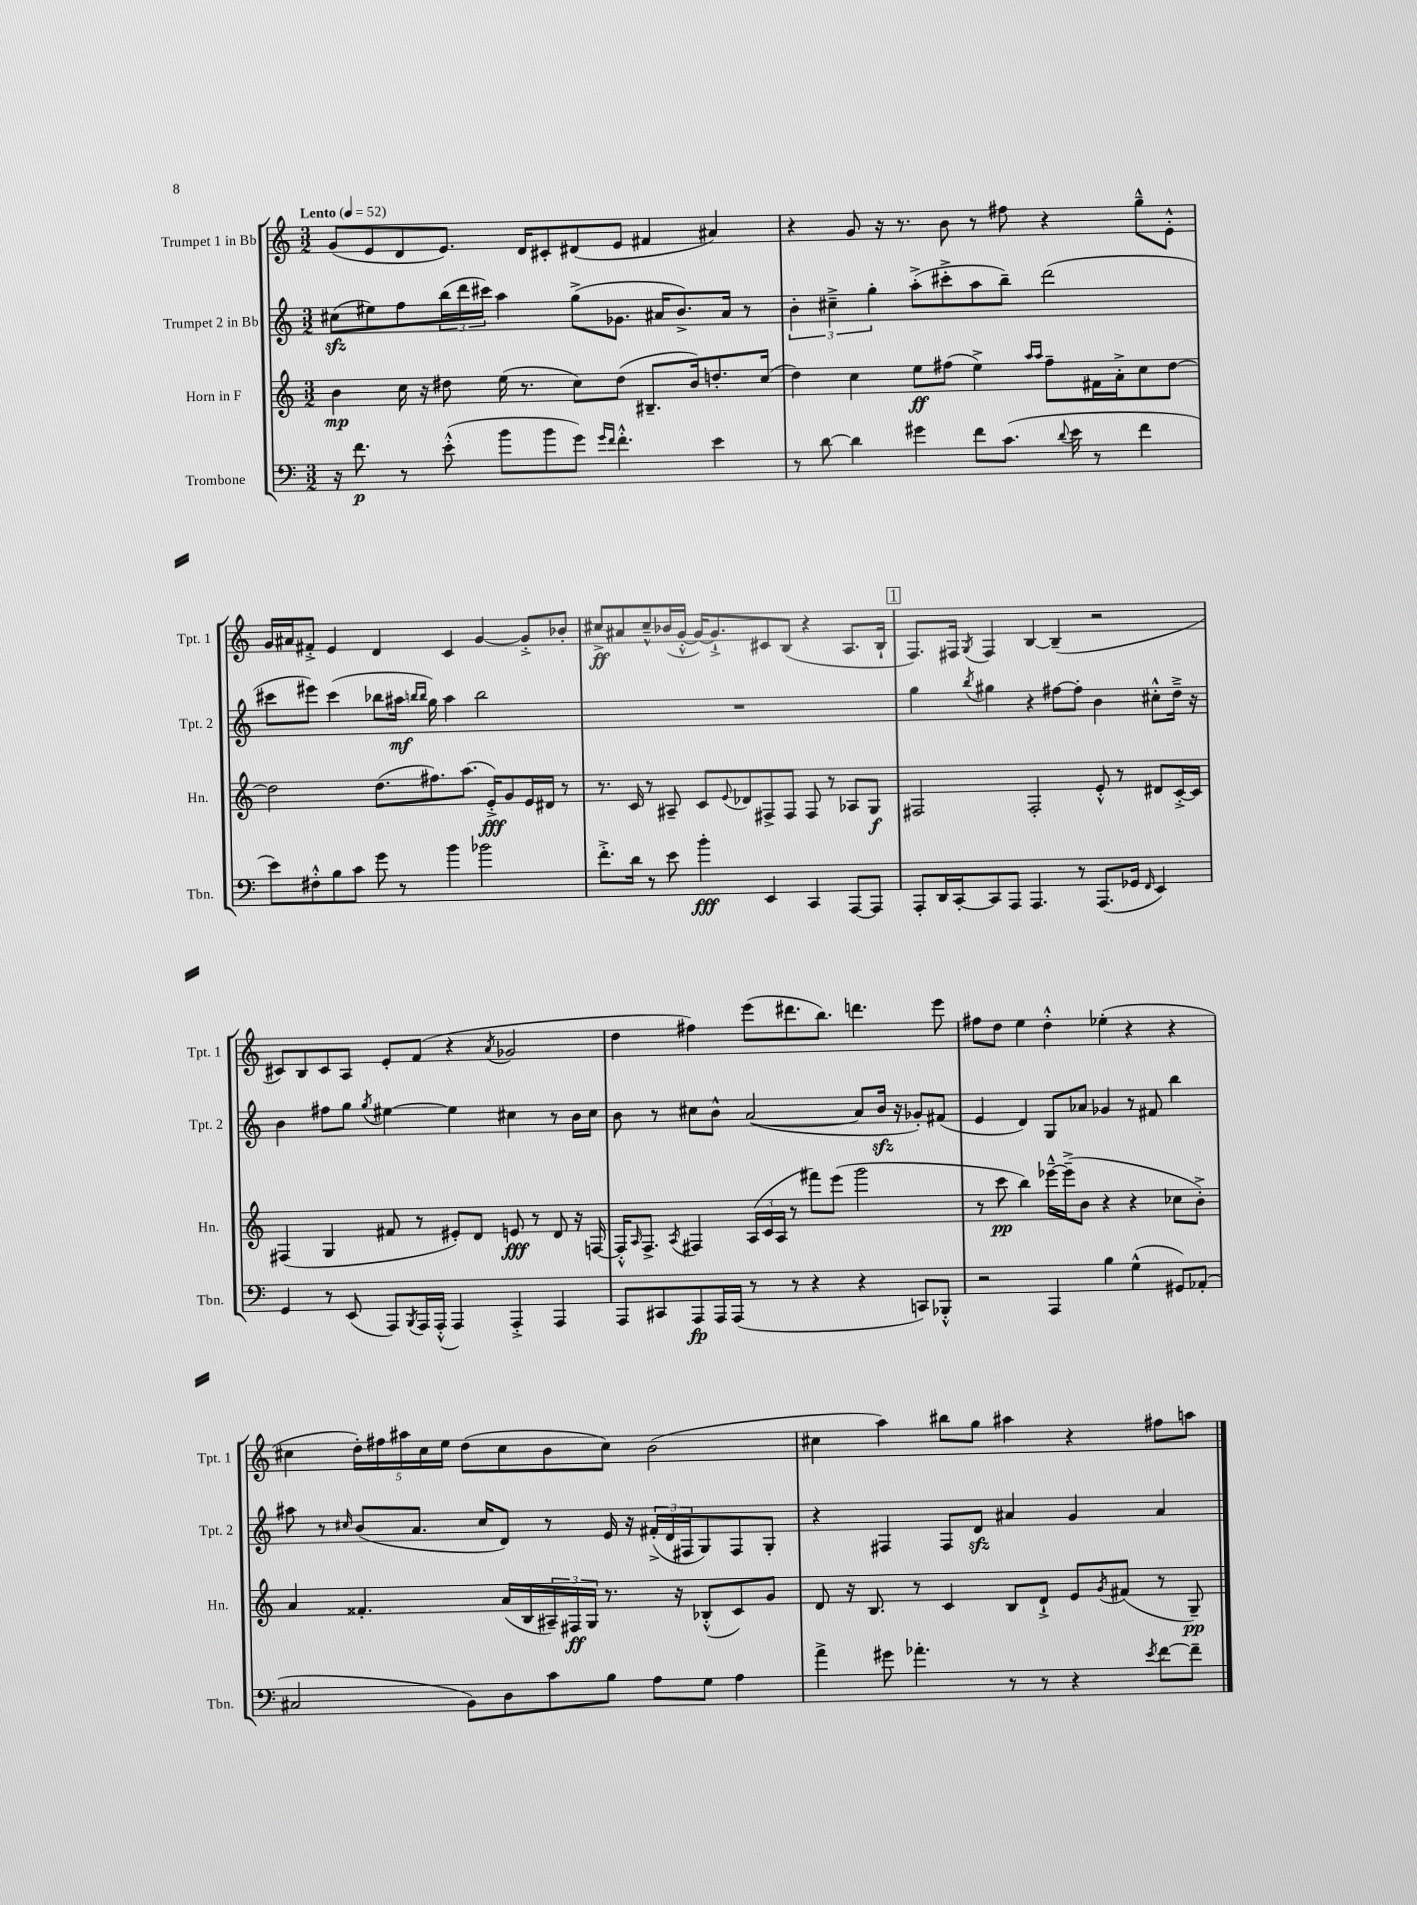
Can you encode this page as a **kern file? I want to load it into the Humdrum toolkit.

**kern	**dynam	**kern	**dynam	**kern	**dynam	**kern	**dynam
*part4	*part4	*part3	*part3	*part2	*part2	*part1	*part1
*staff4	*staff4	*staff3	*staff3	*staff2	*staff2	*staff1	*staff1
*I"Trombone	*	*I"Horn in F	*	*I"Trumpet 2 in Bb	*	*I"Trumpet 1 in Bb	*
*I'Tbn.	*	*I'Hn.	*	*I'Tpt. 2	*	*I'Tpt. 1	*
*clefF4	*	*clefG2	*	*clefG2	*	*clefG2	*
*k[]	*	*k[]	*	*k[]	*	*k[]	*
*M3/2	*	*M3/2	*	*M3/2	*	*M3/2	*
*MM52	*	*MM52	*	*MM52	*	*MM52	*
=1	=1	=1	=1	=1	=1	=1	=1
!	!	!	!	!	!	!LO:TX:a:B:t=Lento	!
16r	.	4b\	mp	(8cc#Xzz\L	.	(8g/L	.
8.f\	p	.	.	.	.	.	.
.	.	.	.	8ee#X\)	.	8e/	.
8r	.	16cc\	.	8ff\	.	8d/	.
.	.	16r	.	.	.	.	.
(8e'^^\	.	8dd#X\	.	(24bb\L	.	8.e/J)	.
.	.	.	.	24ddd\	.	.	.
.	.	.	.	24ccc#X\JJ)	.	.	.
8b\L	.	(16ee\	.	4aa\	.	.	.
.	.	8.r	.	.	.	16d/KL	.
8b\	.	.	.	.	.	8c#X'/	.
8g\J)	.	8cc\L)	.	(8gg^\L	.	(8d#X/	.
16qqg/LL	.	.	.	.	.	.	.
16qqf/JJ	.	.	.	.	.	.	.
4.f'^^\	.	(8dd#\J	.	8.g-X\J	.	8e/J	.
.	.	8.B#X~/L	.	.	.	4f#X/	.
.	.	.	.	16a#X/KL	.	.	.
.	.	.	.	8.b^/)	.	.	.
.	.	16b/k)	.	.	.	.	.
4e\	.	8.ddn'/	.	.	.	4a#X/)	.
.	.	.	.	16a#/Jk	.	.	.
.	.	.	.	8r	.	.	.
.	.	(16cc/Jk	.	.	.	.	.
=2	=2	=2	=2	=2	=2	=2	=2
8r	.	4dd\)	.	6b'\	.	4r	.
[8d\	.	.	.	.	.	.	.
.	.	.	.	6cc#X~^\	.	.	.
4d\]	.	4cc\	.	.	.	8g/	.
.	.	.	.	6gg'\	.	.	.
.	.	.	.	.	.	16r	.
.	.	.	.	.	.	8.r	.
4g#X\	.	8ee\L	ff	(8aa'^\L	.	.	.
.	.	(8ff#X\J	.	8ccc#X'^\	.	8b\	.
8f\L	.	4ee^\)	.	8aa\	.	8r	.
(8.c\J	.	.	.	8bb~\J)	.	8ff#X\	.
.	.	16qqaa/LL	.	.	.	.	.
.	.	16qqaa/JJ	.	.	.	.	.
.	.	8ff#~\L	.	(2ddd\	.	4r	.
8qqd/	.	.	.	.	.	.	.
16e\	.	.	.	.	.	.	.
8r	.	16f#X\L	.	.	.	.	.
.	.	16a'^\J	.	.	.	.	.
4f\	.	8cc\	.	.	.	8gg~^^\L	.
.	.	[8dd\J	.	.	.	8e'^^\J	.
!!LO:LB:g=z
=3	=3	=3	=3	=3	=3	=3	=3
8e\L)	.	2dd\]	.	8ccc#X\L	.	16g/LL	.
.	.	.	.	.	.	16a#X/J	.
8F#X'^^\	.	.	.	8eee#X\J)	.	8f#X'^/J	.
8B\	.	.	.	(4ccc#\	.	4e/	.
8c\J	.	.	.	.	.	.	.
8g\	.	(8.dd\L	.	8bb-X\L	.	4d/	.
8r	.	.	.	16aa#X\Jk	mf	.	.
.	.	.	.	16qqbbn/LL	.	.	.
.	.	.	.	16qqbb/JJ	.	.	.
.	.	8.ff#X\)	.	16gg\)	.	.	.
4b\	.	.	.	4aa#\	.	4c/	.
.	.	(8.aa\J	.	.	.	.	.
2b-X\	.	.	.	2bb\	.	[4g/	.
.	.	16e'^/KL)	fff	.	.	.	.
.	.	8g/	.	.	.	.	.
.	.	16e/L	.	.	.	8g'^/L]	.
.	.	16d#X/JJ	.	.	.	.	.
.	.	8r	.	.	.	8b-X'/J	.
=4	=4	=4	=4	=4	=4	=4	=4
8.f'^\L	.	8.r	.	1.r	.	8cc#X^/L	ff
.	.	.	.	.	.	8a#X/	.
16d\Jk	.	16c/	.	.	.	.	.
8r	.	8r	.	.	.	8cc#~^^/	.
8e\	.	8A#X~/	.	.	.	(16b-X/L	.
.	.	.	.	.	.	[16g'^^/JJ	.
4b'\	fff	8c/L	.	.	.	16g/KL_)	.
.	.	.	.	.	.	8.g`^/]	.
.	.	8qqe/	.	.	.	.	.
.	.	8d-X/	.	.	.	.	.
4EE/	.	8F#X^/	.	.	.	8c#X/	.
.	.	8F#/J	.	.	.	(8B/J	.
4CC/	.	8F#/	.	.	.	4r	.
.	.	8r	.	.	.	.	.
[8AAA/L	.	8A-X/L	.	.	.	8.A/L	.
8AAA/J]	.	8G/J	f	.	.	.	.
.	.	.	.	.	.	16B`/Jk	.
!!LO:REH:place=s1:t=1
=5	=5	=5	=5	=5	=5	=5	=5
8AAA'/L	.	2F#X/	.	4gg\	.	8.F/L)	.
16DD/L	.	.	.	.	.	.	.
[16CC'/J	.	.	.	.	.	16F#X/Jk	.
.	.	.	.	8qbb/	.	8qG/	.
8CC/]	.	.	.	4gg#X\	.	4F#/	.
8AAA/J	.	.	.	.	.	.	.
4.AAA/	.	2F#'/	.	4r	.	[4B/	.
.	.	.	.	[8ff#X\L	.	(4B~/]	.
8r	.	.	.	8ff#'\J]	.	.	.
(8.AAA/L	.	8e'^^/	.	4b\	.	2r	.
.	.	8r	.	.	.	.	.
16GG-X/Jk	.	.	.	.	.	.	.
16qqFF/	.	.	.	.	.	.	.
4EE/)	.	8d#X/L	.	8cc#X'^^\L	.	.	.
.	.	[16c'^/L	.	16dd~^\Jk	.	.	.
.	.	16c/JJ]	.	16r	.	.	.
!!LO:LB:g=z
=6	=6	=6	=6	=6	=6	=6	=6
4GG/	.	(4F#X/	.	4b\	.	8c#X/L)	.
.	.	.	.	.	.	8B/	.
8r	.	4G/	.	8ff#X\L	.	8c#/	.
(8EE/	.	.	.	8gg\J	.	8A/J	.
.	.	.	.	8qgg/	.	.	.
8AAA/L)	.	8f#X/	.	[4ee#X\	.	8e'/L	.
8qBBB/	.	.	.	.	.	.	.
16AAA/L	.	8r	.	.	.	(8f/J	.
(16AAA'^^/JJ	.	.	.	.	.	.	.
4AAA/)	.	8e#X'/L)	.	4ee#\]	.	4r	.
.	.	8d/J	.	.	.	.	.
.	.	.	.	.	.	8qa/	.
4AAA'^/	.	8en/	fff	4cc#X\	.	2g-X/	.
.	.	8r	.	.	.	.	.
4AAA/	.	8d/	.	8r	.	.	.
.	.	16r	.	16b\LL	.	.	.
.	.	[16Fn/	.	16cc#\JJ	.	.	.
=7	=7	=7	=7	=7	=7	=7	=7
8AAA/L	.	16F'^^/KL]	.	8b\	.	4dd\	.
.	.	16qqA/	.	.	.	.	.
.	.	8.F^/J	.	.	.	.	.
8CC#X/	.	.	.	8r	.	.	.
.	.	8qA/	.	.	.	.	.
8AAA/	fp	4F#X/	.	8cc#X\L	.	4ff#X\)	.
16AAA/L	.	.	.	8b^^\J	.	.	.
(16AAA/JJ	.	.	.	.	.	.	.
8r	.	(24A/LL	.	([2a/	.	(8eee\L	.
.	.	24c/	.	.	.	.	.
.	.	24A/JJ	.	.	.	.	.
8r	.	8r	.	.	.	8.ddd#X\	.
4r	.	8fff#X\L)	.	.	.	.	.
.	.	.	.	.	.	8.bb\J)	.
.	.	(8eee\J	.	.	.	.	.
4r	.	2ggg\	.	8a/L]	.	4.dddn\	.
.	.	.	.	16bzz/Jk	.	.	.
.	.	.	.	16r	.	.	.
8CCn/L)	.	.	.	8g-X'/L)	.	.	.
8BBB-X'^^/J	.	.	.	(8f#X/J	.	8eee\	.
=8	=8	=8	=8	=8	=8	=8	=8
2r	.	8r	.	4e/	.	8ff#X\L	.
.	.	8ccc\	pp	.	.	8dd\J	.
.	.	4bb\)	.	4d/)	.	4ee\	.
4AAA/	.	[16eee-X~^^\LL	.	8G/L	.	4dd'^^\	.
.	.	(16eee-~^\J]	.	.	.	.	.
.	.	8b\J	.	8a-X/J	.	.	.
4B\	.	4r	.	4g-X/	.	(4ee-X'\	.
(4G^^\	.	4r	.	8r	.	4r	.
.	.	.	.	8f#X/	.	.	.
8GG#X/L)	.	8cc-X\L	.	4bb\	.	4r	.
(8AA-X'/J	.	8b'^\J)	.	.	.	.	.
!!LO:LB:g=z
=9	=9	=9	=9	=9	=9	=9	=9
2C#X/	.	4a/	.	8aa#X\	.	4cc#X\	.
.	.	.	.	8r	.	.	.
.	.	.	.	16qqcc#X/	.	.	.
.	.	4.f##X'/	.	(8b/L	.	20dd'\LL)	.
.	.	.	.	.	.	20ff#X\	.
.	.	.	.	.	.	20aa#X\	.
.	.	.	.	8.a/J	.	.	.
.	.	.	.	.	.	20cc#\	.
.	.	.	.	.	.	20ee\JJ	.
8BB\L)	.	.	.	.	.	(8dd\L	.
.	.	.	.	16cc#/KL	.	.	.
8D\	.	(16a/LL	.	8d/J)	.	8cc#\	.
.	.	16B/	.	.	.	.	.
8c\	.	24A#X~/)	.	8r	.	8b\	.
.	.	24F#X/	ff	.	.	.	.
.	.	24G/JJ	.	.	.	.	.
8B\J	.	8.r	.	16e/	.	8cc#\J)	.
.	.	.	.	16r	.	.	.
8A\L	.	.	.	(24f#X'^/LL	.	(2b\	.
.	.	.	.	24d/	.	.	.
.	.	16r	.	.	.	.	.
.	.	.	.	24F#X/J	.	.	.
8G\J	.	(8B-X'^^/L	.	8G/)	.	.	.
4A\	.	8c/)	.	8F#/	.	.	.
.	.	8g/J	.	8G'/J	.	.	.
=10	=10	=10	=10	=10	=10	=10	=10
4a^\	.	8d/	.	4r	.	4cc#X\	.
.	.	16r	.	.	.	.	.
.	.	8.B/	.	.	.	.	.
8g#X\	.	.	.	4F#X/	.	4aa\)	.
4.a-X'\	.	8r	.	.	.	.	.
.	.	4c/	.	8F#/L	.	8bb#X\L	.
.	.	.	.	8dzz/J	.	8gg\J	.
8r	.	8B/L	.	4a#X/	.	4aa#X\	.
8r	.	8d`^/J	.	.	.	.	.
4r	.	8e/L	.	4g/	.	4r	.
.	.	8qg/	.	.	.	.	.
.	.	(8f#X/J	.	.	.	.	.
8qe/	.	.	.	.	.	.	.
[8f\L	.	8r	.	4a#/	.	8ff#X\L	.
8f~\J]	.	8G~/)	pp	.	.	8aan\J	.
==	==	==	==	==	==	==	==
*-	*-	*-	*-	*-	*-	*-	*-
